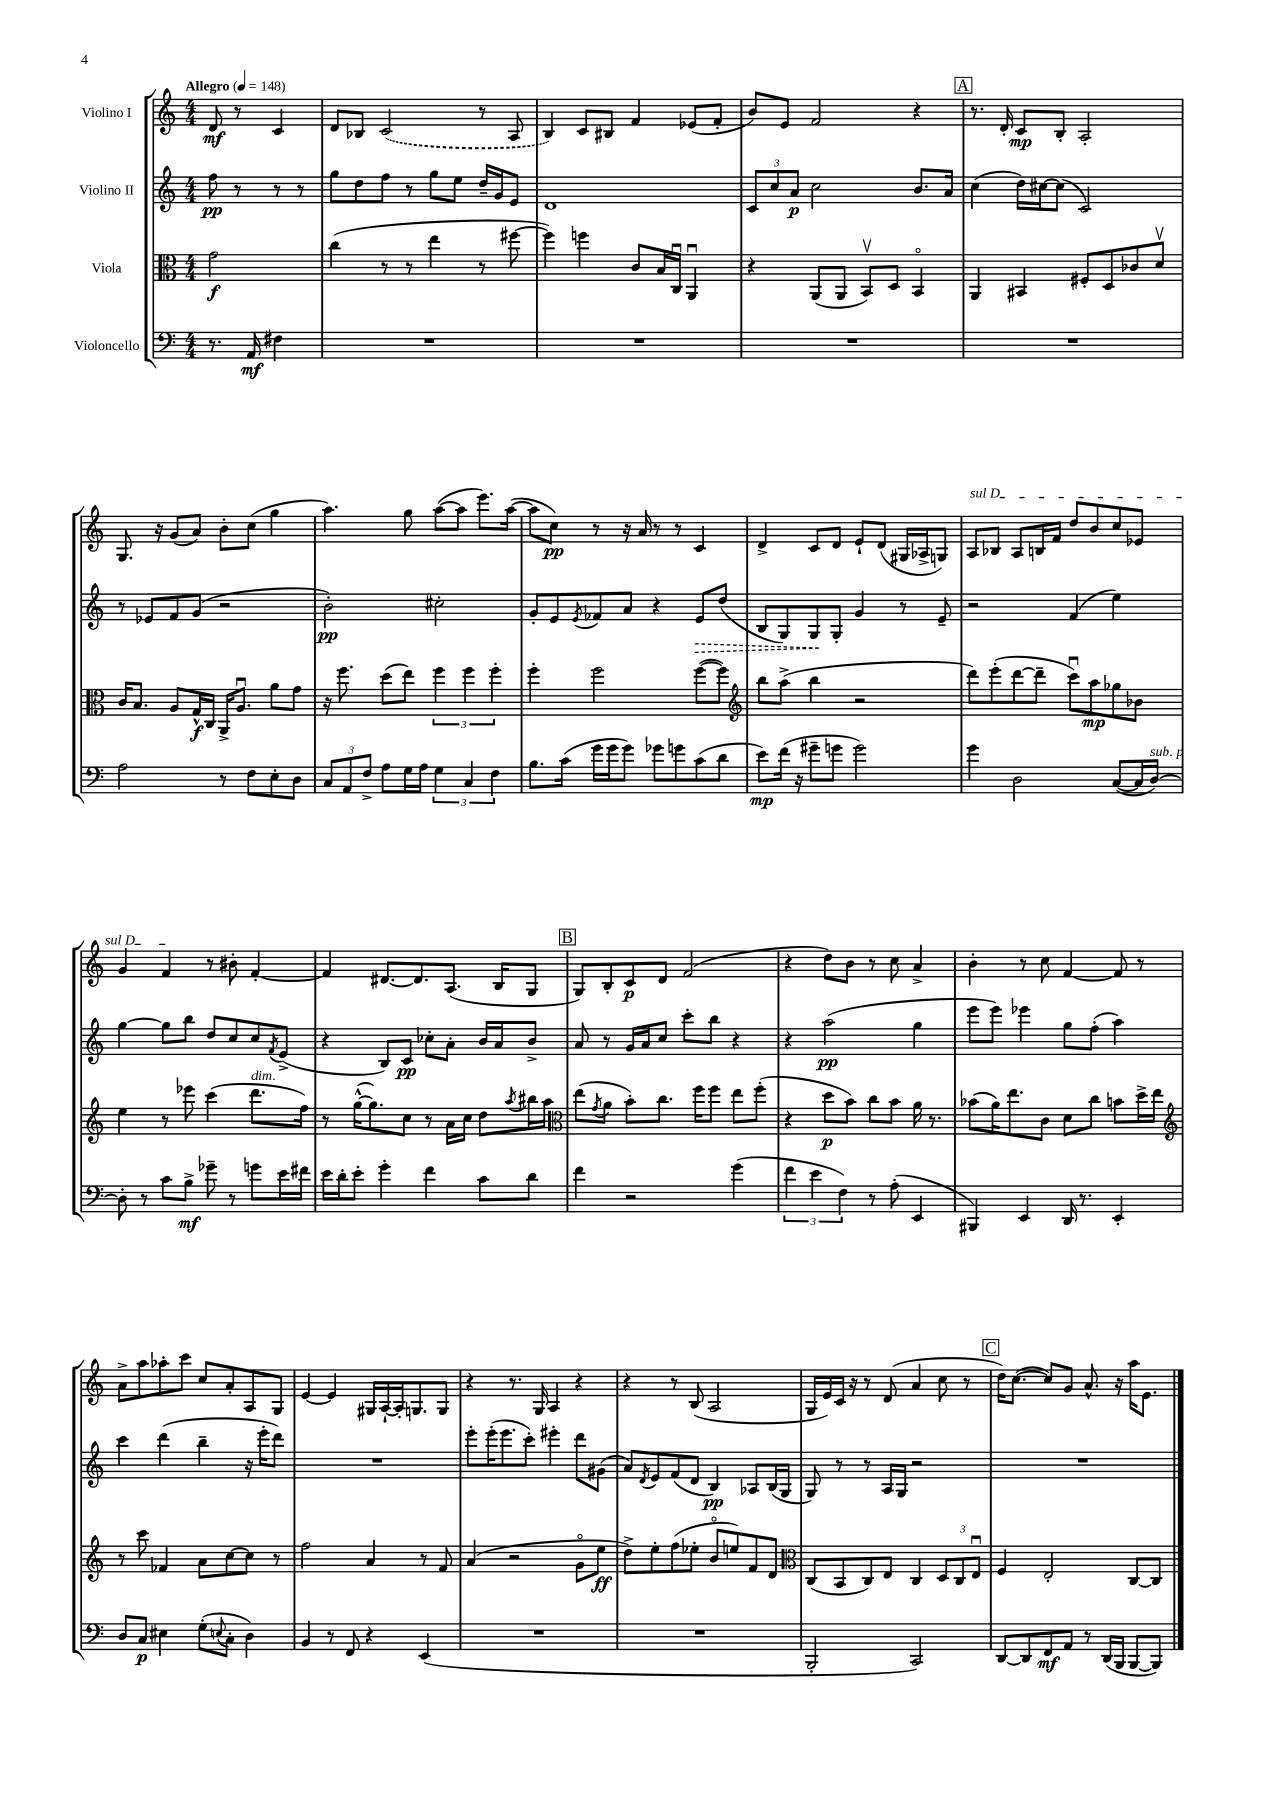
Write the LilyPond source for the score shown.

<<
\new StaffGroup <<
\new Staff = "s0" \with { instrumentName = "Violino I" } {
    \clef treble \key c \major \numericTimeSignature \time 4/4 \partial 2 \tempo "Allegro" 4 = 148
    d'8\mf r8 c'4 |
    d'8 bes8 \once \slurDashed c'2( r8 a8 |
    b4) c'8 bis8 f'4 ees'8( f'8-. |
    b'8) e'8 f'2 r4 |
    \mark \markup { \box "A" } r8. d'16-. c'8\mp b8-. a2-. |
    g8. r16 g'8( a'8) b'8-. c''8( g''4 |
    a''4.) g''8 a''8~( a''8 e'''8.) a''16~( |
    a''8 c''8\pp) r8 r16 a'16 r8 r8 c'4 |
    d'4-> c'8 d'8 e'8-! d'8( gis16 aes16-> g8) |
    \once \override TextSpanner.bound-details.left.text = \markup { \italic "sul D" } a8\startTextSpan bes8 a8 b16 f'16 d''8 b'8 c''8 ees'8 |
    g'4 f'4\stopTextSpan r8 bis'8-. f'4~-. |
    f'4 dis'8.~ dis'8. a8.( b16 g8 |
    \mark \markup { \box "B" } g8) b8-. c'8\p d'8 f'2( |
    r4 d''8) b'8 r8 c''8 a'4-> |
    b'4-. r8 c''8 f'4~ f'8 r8 |
    a'8-> a''8 aes''8-. c'''8 c''8 a'8-. a8 g8 |
    e'4~ e'4 gis16 a16~-! a16-. g8. g8 |
    r4 r8. g16 a4 r4 |
    r4 r8 b8( a2 |
    g16 e'16) c'16 r16 r8 d'8( a'4 c''8 r8 |
    \mark \markup { \box "C" } d''16) c''8.~( c''8) g'8 a'8.-^ r16 a''16 e'8. \bar "|." |
}
\new Staff = "s1" \with { instrumentName = "Violino II" } {
    \clef treble \key c \major \numericTimeSignature \time 4/4 \partial 2
    f''8\pp r8 r8 r8 |
    g''8 d''8 f''8 r8 g''8 e''8 d''16-- g'16 e'8 |
    d'1 |
    \tuplet 3/2 { c'8 c''8 a'8\p } c''2 b'8. a'16 |
    \mark \markup { \box "A" } c''4( d''16) cis''16~ cis''8( c'2) |
    r8 ees'8 f'8 g'8( r2 |
    b'2-.\pp) cis''2-. |
    g'8-. e'8 \acciaccatura { e'8 } fes'8 a'8 r4 \once \override Hairpin.style = #'dashed-line e'8\> d''8( |
    b8 g8) g8\! g8-. g'4 r8 e'8-- |
    r2 f'4( e''4) |
    g''4~ g''8 b''8 d''8 c''8 c''8 \acciaccatura { f'8 } e'8->( |
    r4 b8) c'8\pp ces''8-. a'8-. b'16 a'16 b'8-> |
    \mark \markup { \box "B" } a'8 r8 g'16 a'16 c''8 c'''8-. b''8 r4 |
    r4 a''2\pp( g''4 |
    e'''8 e'''8) ees'''4 g''8 f''8-.( a''4) |
    c'''4 d'''4( b''4-- r16 e'''16-. d'''8) |
    R1 |
    e'''8-. e'''16-.( e'''8. c'''8-.) eis'''4-. d'''8 gis'8( |
    a'8) \acciaccatura { d'8 } e'8 f'8( d'8 b4\pp) aes8 b16( g16 |
    g8) r8 r8 a16 g16 r2 |
    \mark \markup { \box "C" } R1 \bar "|." |
}
\new Staff = "s2" \with { instrumentName = "Viola" } {
    \clef alto \key c \major \numericTimeSignature \time 4/4 \partial 2
    g'2\f |
    c''4( r8 r8 e''4 r8 fis''8~ |
    fis''4) f''4 c'8 b16 c16\downbow a,4\downbow |
    r4 a,8( a,8 b,8\upbow) d8 b,4\flageolet |
    \mark \markup { \box "A" } a,4 bis,4 fis8-. d8 ces'8 d'8\upbow |
    c'16 b8. a8 g16-^\f c16 a,16-> a8.\downbow a'8 g'8 |
    r16 f''8. d''8( e''8) \tuplet 3/2 { f''4 f''4 f''4-. } |
    f''4-. f''2 f''8~( f''8) |
    \clef treble b''8 a''8->( b''4 r2 |
    d'''8) e'''8-.( d'''8~ d'''8-- c'''8\downbow) a''8\mp ges''8 bes'8 |
    e''4 r8 ees'''8 c'''4( d'''8.^\markup { \italic "dim." } f''16) |
    r8 g''16~-^( g''8.) c''8 r8 a'16 c''16 d''8 \acciaccatura { a''8 } bis''16 a''16 |
    \mark \markup { \box "B" } \clef alto e''8( \acciaccatura { g'8 } a'8 b'8-.) c''8. f''16 f''8 e''8 f''8-.( |
    r4 d''8\p b'8) c''8 b'8 a'16 r8. |
    bes'8( a'16) e''8. c'8 d'8 c''8 b'8 d''16-> e''16 |
    \clef treble r8 c'''8 fes'4 a'8 c''8~ c''8 r8 |
    f''2 a'4 r8 f'8 |
    a'4( r2 g'8\flageolet e''8\ff |
    d''8->) e''8-. f''8( ees''8-. b'8\flageolet e''8) f'8 d'8 |
    \clef alto c8( b,8 c8) e8 c4 \tuplet 3/2 { d8 c8 e8\downbow } |
    \mark \markup { \box "C" } f4 e2-. c8~ c8 \bar "|." |
}
\new Staff = "s3" \with { instrumentName = "Violoncello" } {
    \clef bass \key c \major \numericTimeSignature \time 4/4 \partial 2
    r8. a,16\mf fis4 |
    R1 |
    R1 |
    R1 |
    \mark \markup { \box "A" } R1 |
    a2 r8 f8 e8-. d8 |
    \tuplet 3/2 { c8 a,8 f8-> } a8 g16 a16 \tuplet 3/2 { g4 c4 f4 } |
    b8. c'16( g'16 g'16 g'8) ges'8 g'8 c'8( d'8 |
    e'8\mp) f'16( r16 gis'8-- g'8 g'2) |
    g'4 d2 c8~( c16 d16~^\markup { \italic "sub. p" }) |
    d8-. r8 c'8 b8->\mf ges'8-- r8 g'8 e'16 fis'16 |
    e'16 d'16-. e'8-. g'4-. f'4 c'8 d'8 |
    \mark \markup { \box "B" } f'4 r2 g'4( |
    \tuplet 3/2 { f'4 e'4 f4) } r8 a8-.( e,4 |
    bis,,4) e,4 d,16 r8. e,4-. |
    d8 c8\p eis4 g8-.( \appoggiatura { e8 } c8-. d4) |
    b,4 r8 f,8 r4 e,4( |
    R1 |
    R1 |
    b,,2-. c,2) |
    \mark \markup { \box "C" } d,8~ d,8 f,8\mf a,8 r8 d,16( b,,16 b,,8~ b,,8) \bar "|." |
}
>>
>>
\layout { \context { \Score \remove "Bar_number_engraver" } }
